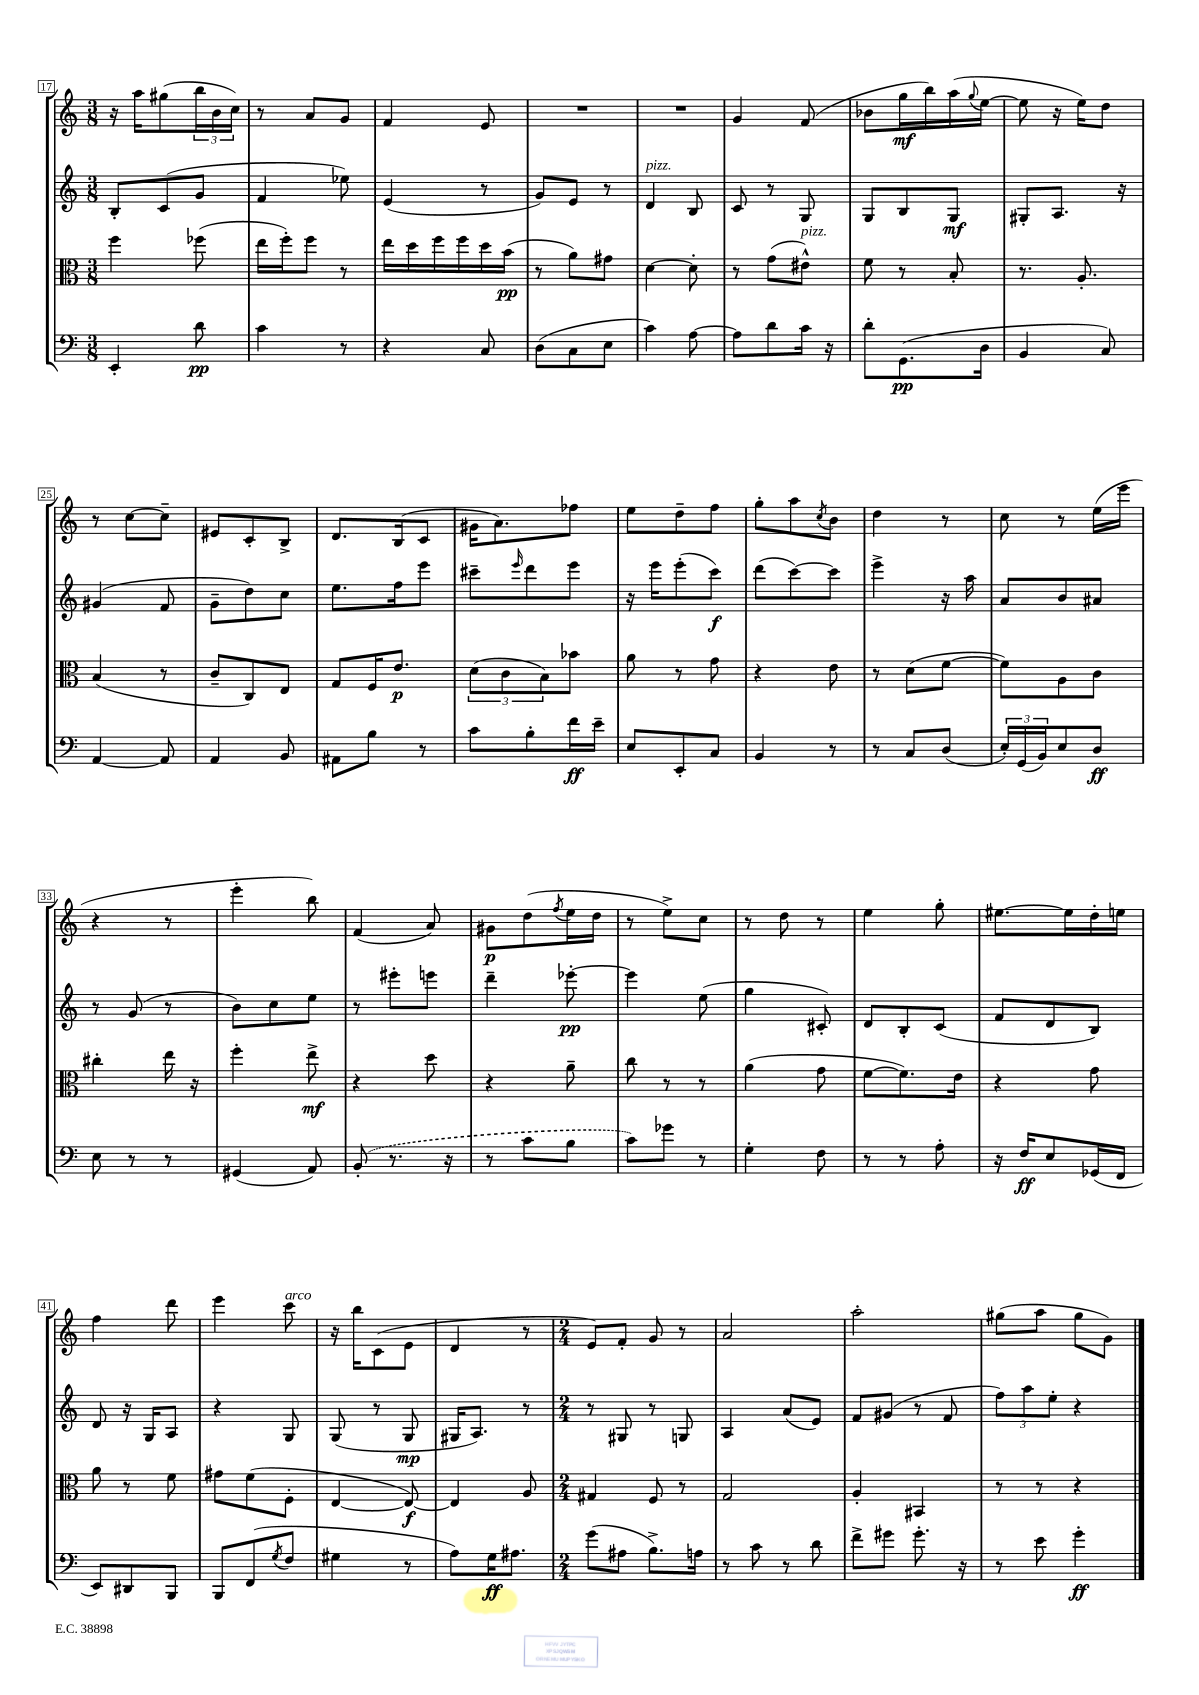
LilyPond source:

<<
\new StaffGroup <<
\new Staff = "s0" {
    \clef treble \key c \major \numericTimeSignature \time 3/8
    r16 a''16 gis''8( \tuplet 3/2 { b''16 b'16 c''16) } |
    r8 a'8 g'8 |
    f'4 e'8 |
    R4. |
    R4. |
    g'4 f'8( |
    bes'8 g''16\mf b''16) a''16( \appoggiatura { g''8 } e''16~ |
    e''8 r16 e''16) d''8 |
    r8 c''8~ c''8-- |
    eis'8 c'8-. b8-> |
    d'8. b16( c'8 |
    gis'16 a'8.) fes''8 |
    e''8 d''8-- f''8 |
    g''8-. a''8 \acciaccatura { c''8 } b'8 |
    d''4 r8 |
    c''8 r8 e''16( e'''16 |
    r4 r8 |
    e'''4-. b''8) |
    f'4( a'8) |
    gis'8\p d''8( \acciaccatura { f''8 } e''16 d''16 |
    r8 e''8->) c''8 |
    r8 d''8 r8 |
    e''4 g''8-. |
    eis''8.~ eis''16 d''16-. e''16 |
    f''4 d'''8 |
    e'''4 c'''8^\markup { \italic "arco" } |
    r16 b''16 c'8( e'8 |
    d'4 r8 |
    \numericTimeSignature \time 2/4 e'8) f'8-. g'8 r8 |
    a'2 |
    a''2-. |
    gis''8( a''8 gis''8 g'8) \bar "|." |
}
\new Staff = "s1" {
    \clef treble \key c \major \numericTimeSignature \time 3/8
    b8-. c'8( g'8 |
    f'4 ees''8) |
    e'4( r8 |
    g'8) e'8 r8 |
    d'4^\markup { \italic "pizz." } b8 |
    c'8 r8 g8 |
    g8 b8 g8\mf |
    gis8-. a8. r16 |
    gis'4( f'8 |
    g'8-- d''8) c''8 |
    e''8. f''16 e'''8 |
    cis'''8-- \grace { e'''16 } d'''8 e'''8 |
    r16 e'''16 e'''8-.( c'''8\f) |
    d'''8( c'''8~) c'''8 |
    e'''4-> r16 a''16 |
    a'8 b'8 ais'8 |
    r8 g'8( r8 |
    b'8) c''8 e''8 |
    r8 eis'''8-. e'''8 |
    d'''4-- ees'''8~-.\pp |
    ees'''4 e''8( |
    g''4 cis'8-.) |
    d'8 b8-. c'8( |
    f'8 d'8 b8) |
    d'8 r16 g16 a8 |
    r4 g8 |
    g8( r8 g8\mp |
    gis16 a8.) r8 |
    \numericTimeSignature \time 2/4 r8 gis8 r8 g8 |
    a4 a'8( e'8) |
    f'8 gis'8( r8 f'8 |
    \tuplet 3/2 { f''8) a''8 e''8-. } r4 \bar "|." |
}
\new Staff = "s2" {
    \clef alto \key c \major \numericTimeSignature \time 3/8
    f''4 fes''8( |
    e''16 f''16-.) f''8 r8 |
    e''16 d''16 f''16 f''16 d''16 b'16\pp( |
    r8 a'8) gis'8 |
    d'4~ d'8-. |
    r8 g'8( eis'8-^^\markup { \italic "pizz." }) |
    f'8 r8 b8-. |
    r8. a8.-. |
    b4( r8 |
    c'8-- c8) e8 |
    g8 f16 e'8.\p |
    \tuplet 3/2 { d'8( c'8 b8) } bes'8 |
    a'8 r8 g'8 |
    r4 e'8 |
    r8 d'8( f'8~ |
    f'8) a8 c'8 |
    cis''4-. e''16 r16 |
    f''4-. e''8->\mf |
    r4 d''8 |
    r4 a'8-- |
    c''8 r8 r8 |
    a'4( g'8 |
    f'8~ f'8.) e'16 |
    r4 g'8 |
    a'8 r8 f'8 |
    gis'8 f'8( f8-. |
    e4~ e8~\f) |
    e4 a8 |
    \numericTimeSignature \time 2/4 gis4 f8 r8 |
    g2 |
    a4-. bis,4 |
    r8 r8 r4 \bar "|." |
}
\new Staff = "s3" {
    \clef bass \key c \major \numericTimeSignature \time 3/8
    e,4-. d'8\pp |
    c'4 r8 |
    r4 c8 |
    d8( c8 e8 |
    c'4) a8~ |
    a8 d'8 c'16 r16 |
    d'8-. g,8.\pp( d16 |
    b,4 c8) |
    a,4~ a,8 |
    a,4 b,8 |
    ais,8 b8 r8 |
    c'8 b8-. f'16\ff e'16-- |
    e8 e,8-. c8 |
    b,4 r8 |
    r8 c8 d8( |
    \tuplet 3/2 { e16-.) g,16( b,16) } e8 d8\ff |
    e8 r8 r8 |
    gis,4( a,8) |
    \once \slurDashed b,8-.( r8. r16 |
    r8 c'8 b8 |
    c'8) ges'8 r8 |
    g4-. f8 |
    r8 r8 a8-. |
    r16 f16\ff e8 ges,16( f,16 |
    e,8) dis,8 b,,8 |
    b,,8 f,8( \acciaccatura { g8 } f8 |
    gis4 r8 |
    a8) g16\ff ais8. |
    \numericTimeSignature \time 2/4 g'8( ais8 b8.->) a16 |
    r8 c'8 r8 d'8 |
    f'8-> gis'8 gis'8.-. r16 |
    r8 e'8 g'4-.\ff \bar "|." |
}
>>
>>
\layout { \context { \Score currentBarNumber = #17 \override BarNumber.stencil = #(make-stencil-boxer 0.1 0.3 ly:text-interface::print) } }
